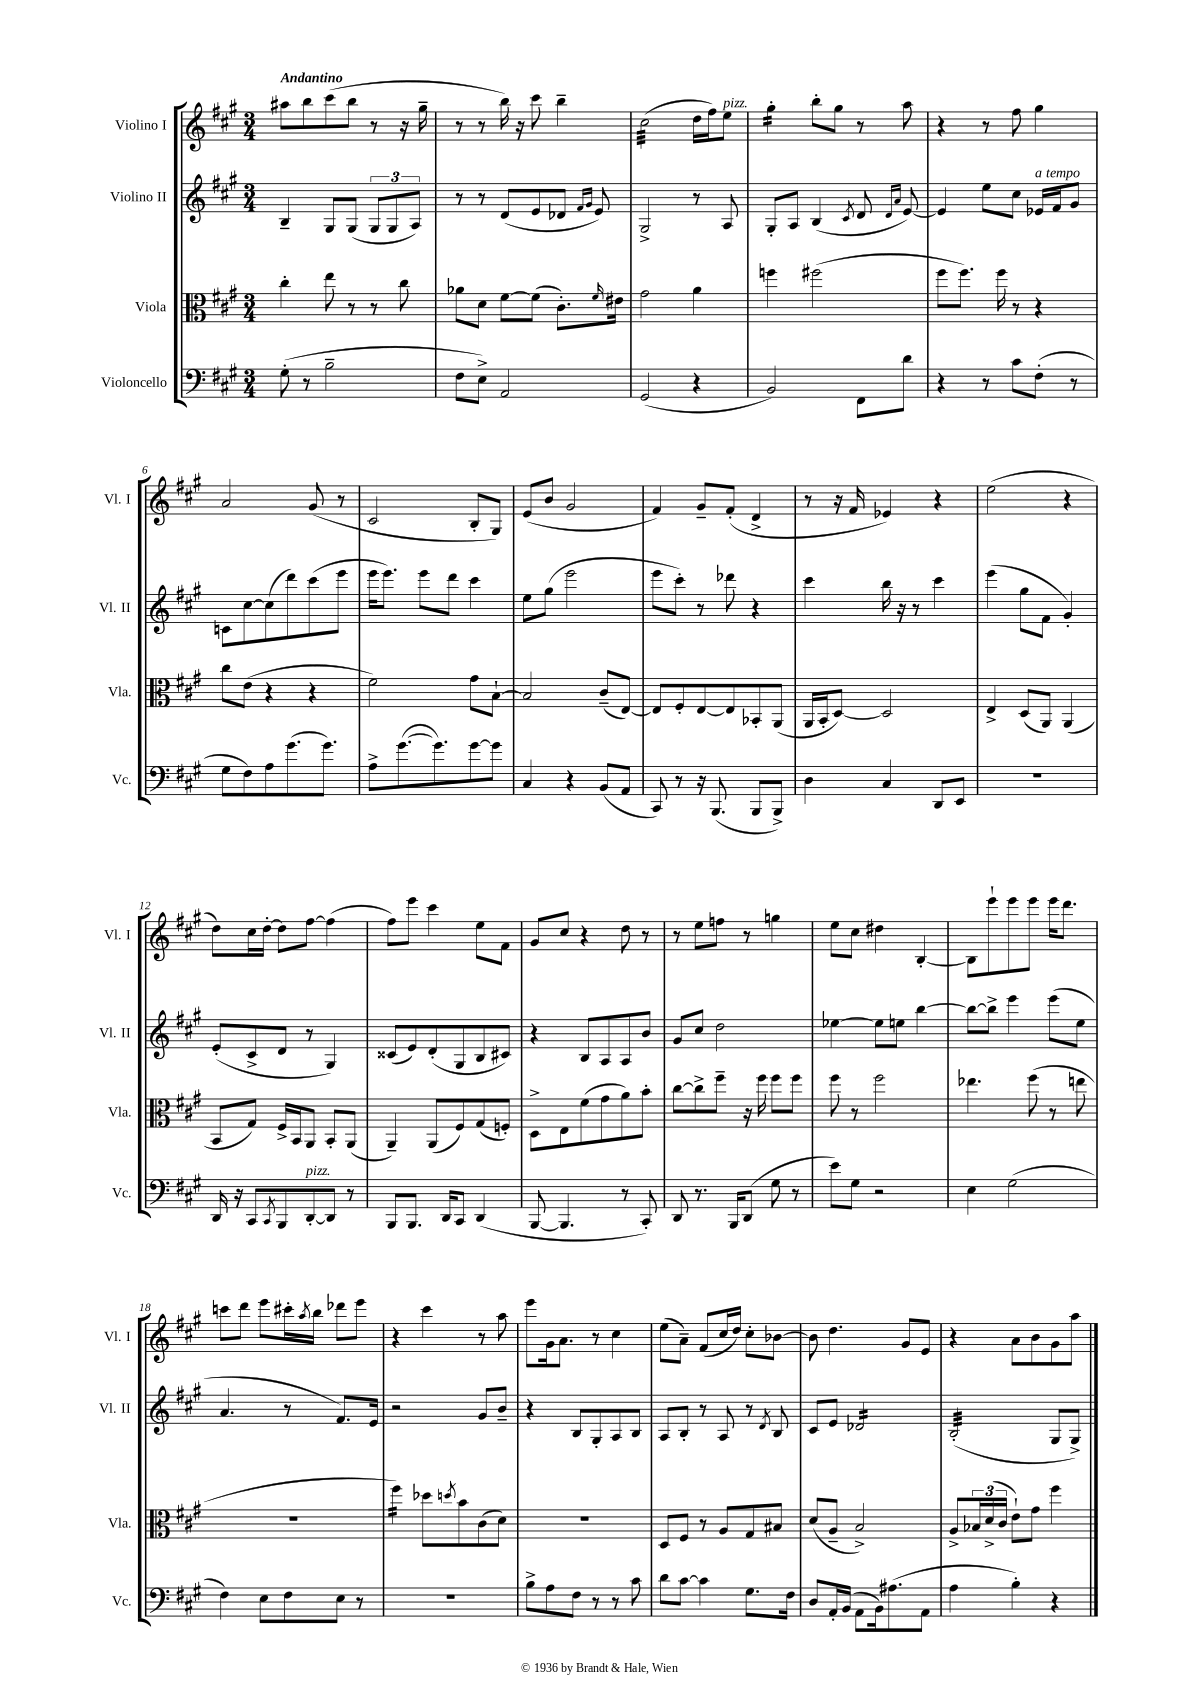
<<
\new StaffGroup <<
\new Staff = "s0" \with { instrumentName = "Violino I" shortInstrumentName = "Vl. I" } {
    \clef treble \key a \major \numericTimeSignature \time 3/4 \tempo "Andantino"
    ais''8 b''8 cis'''8( b''8 r8 r16 gis''16-- |
    r8 r8 b''16) r16 cis'''8 b''4-- |
    cis''2:32( d''16 fis''16) e''8^\markup { \italic "pizz." } |
    gis''4:16-. b''8-. gis''8 r8 a''8 |
    r4 r8 fis''8 gis''4 |
    a'2 gis'8( r8 |
    cis'2 b8-. gis8) |
    e'8( b'8 gis'2 |
    fis'4) gis'8-- fis'8-.( d'4-> |
    r8 r16 fis'16 ees'4) r4 |
    e''2( r4 |
    d''8) cis''16 d''16~-. d''8 fis''8~ fis''4( |
    fis''8) e'''8 cis'''4 e''8 fis'8 |
    gis'8 cis''8 r4 d''8 r8 |
    r8 e''8 f''8 r8 g''4 |
    e''8 cis''8 dis''4 b4~-. |
    b8 e'''8-! e'''8 e'''8 e'''16 d'''8. |
    c'''8 d'''8 e'''8 cis'''16-. \acciaccatura { a''8 } b''16 des'''8 e'''8 |
    r4 cis'''4 r8 a''8 |
    e'''8 gis'16 a'8. r8 cis''4 |
    e''8( a'8--) fis'8( cis''16 d''16) cis''8-. bes'8~ |
    bes'8 d''4. gis'8 e'8 |
    r4 a'8 b'8 gis'8 a''8 \bar "|." |
}
\new Staff = "s1" \with { instrumentName = "Violino II" shortInstrumentName = "Vl. II" } {
    \clef treble \key a \major \numericTimeSignature \time 3/4
    b4-- gis8 gis8( \tuplet 3/2 { gis8 gis8 a8) } |
    r8 r8 d'8( e'8 des'8 \grace { fis'16 gis'16 } e'8) |
    gis2-> r8 a8 |
    gis8-. a8 b4( \acciaccatura { cis'8 } d'8 \grace { d'16 a'16 } e'8~) |
    e'4 e''8 cis''8 ees'16^\markup { \italic "a tempo" } fis'16 gis'8 |
    c'8 cis''8~ cis''8( d'''8) cis'''8( e'''8 |
    e'''16 e'''8.) e'''8 d'''8 cis'''4 |
    e''8 gis''8( e'''2 |
    e'''8 cis'''8-.) r8 des'''8 r4 |
    cis'''4 b''16 r16 r8 cis'''4 |
    e'''4( gis''8 fis'8 gis'4-.) |
    e'8-.( cis'8-> d'8 r8 gis4) |
    cisis'8( e'8) d'8-.( gis8 b8 cis'8) |
    r4 b8 a8 a8 b'8 |
    gis'8 cis''8 d''2 |
    ees''4~ ees''8 e''8 b''4~ |
    b''8~ b''8-> e'''4 e'''8( e''8 |
    a'4. r8 fis'8.) e'16 |
    r2 gis'8 b'8-- |
    r4 b8 gis8-. a8 b8 |
    a8 b8-. r8 a8 r8 \acciaccatura { d'8 } b8 |
    cis'8 e'8 des'2:16 |
    b2:32-.( gis8 gis8->) \bar "|." |
}
\new Staff = "s2" \with { instrumentName = "Viola" shortInstrumentName = "Vla." } {
    \clef alto \key a \major \numericTimeSignature \time 3/4
    cis''4-. e''8 r8 r8 cis''8 |
    aes'8 d'8 fis'8~ fis'8( cis'8.-.) \grace { fis'16 } eis'16 |
    gis'2 a'4 |
    f''4 fis''2( |
    fis''8 fis''8.) fis''16 r8 r4 |
    cis''8 e'8( r4 r4 |
    fis'2) gis'8 b8~-! |
    b2 cis'8--( e8~) |
    e8 fis8-. e8~ e8 bes,8-. a,8( |
    a,16 b,16-. d8~) d2 |
    e4-> d8( a,8) a,4( |
    b,8 gis8) fis16-> b,16 a,8 b,8-. a,8( |
    a,4--) a,8( fis8) gis8( f8-.) |
    d8-> e8 fis'8( gis'8 a'8) b'8-. |
    cis''8~ cis''8-> fis''8-- r16 fis''16 fis''8 fis''8 |
    fis''8 r8 fis''2 |
    ees''4. fis''8( r8 e''8 |
    R2. |
    fis''4:16) des''8 \acciaccatura { d''8 } b'8 cis'8( d'8) |
    R2. |
    d8 fis8 r8 a8 gis8 bis8 |
    d'8( a8-- b2->) |
    a8-> \tuplet 3/2 { bes16 d'16->( cis'16 } e'8-!) gis'8 fis''4 \bar "|." |
}
\new Staff = "s3" \with { instrumentName = "Violoncello" shortInstrumentName = "Vc." } {
    \clef bass \key a \major \numericTimeSignature \time 3/4
    gis8-.( r8 b2-- |
    fis8 e8->) a,2 |
    gis,2( r4 |
    b,2) fis,8 d'8 |
    r4 r8 cis'8 fis8-.( r8 |
    gis8 fis8) a8 gis'8.( gis'8.) |
    a8-> gis'8.~( gis'8.) gis'8~ gis'8 |
    cis4 r4 b,8( a,8 |
    cis,8) r8 r16 b,,8.( b,,8 b,,8->) |
    d4 cis4 d,8 e,8 |
    R2. |
    d,16 r16 cis,8 \acciaccatura { cis,8 } b,,8 d,8~-.^\markup { \italic "pizz." } d,8 r8 |
    b,,8 b,,8. d,16 cis,8 d,4( |
    b,,8~ b,,4. r8 cis,8-.) |
    d,8 r8. b,,16 d,8( gis8 r8 |
    e'8) gis8 r2 |
    e4 gis2( |
    fis4) e8 fis8 e8 r8 |
    R2. |
    b8-> a8 fis8 r8 r8 cis'8 |
    d'8 cis'8~ cis'4 gis8. fis16 |
    d8 a,16-. b,16( a,8 b,16) ais8.( a,8 |
    a4 b4-.) r4 \bar "|." |
}
>>
>>
